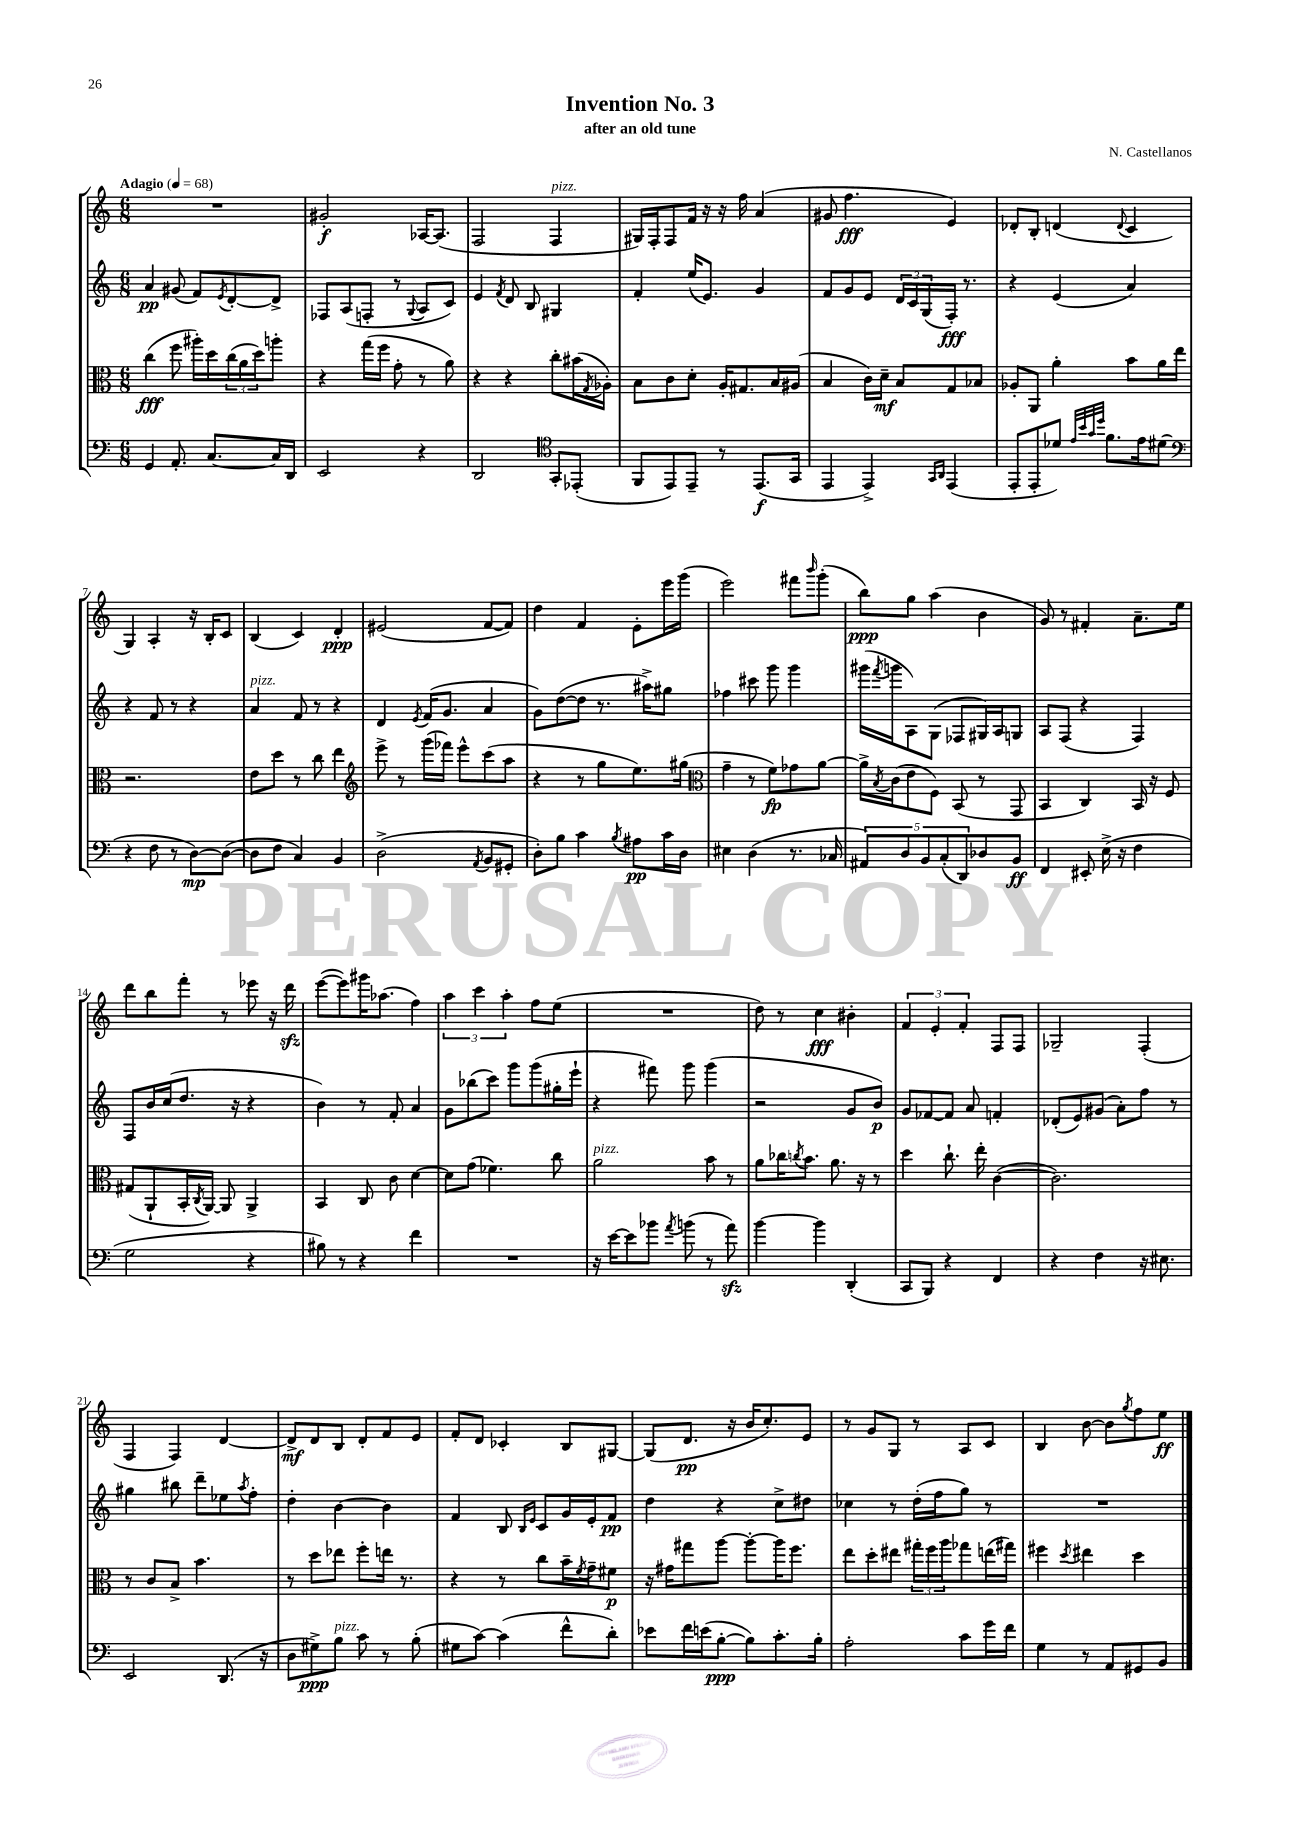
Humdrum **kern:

**kern	**kern	**kern	**kern
*staff4	*staff3	*staff2	*staff1
*clefF4	*clefC3	*clefG2	*clefG2
*k[]	*k[]	*k[]	*k[]
*M6/8	*M6/8	*M6/8	*M6/8
*MM68	*MM68	*MM68	*MM68
4GG/	(4cc\	4a/	2.r
8.AA'/	8ff\	(8g#/	.
.	16aa#'\LL)	8f/L)	.
[8.C/L	16dd\	.	.
.	.	8qe/	.
.	(24cc\	[8d'/	.
.	24a\	.	.
.	24dd\J)	.	.
16C/]L	8aa'\J	8d^/]J	.
16DD/JJ	.	.	.
=	=	=	=
2EE/	4r	8F-/L	2g#'/
.	.	(8A/	.
.	(16gg\LL	8F'/J	.
.	16ff\JJ	.	.
.	8g'\	8r	.
.	.	8qqG/	.
4r	8r	8A/L	[16A-/LK
.	.	.	(8.A-/]J
.	8a\)	8c/J)	.
=	=	=	=
2DD/	4r	4e/	2F/
.	.	8qf/	.
.	4r	8d/	.
.	.	8B/	.
*clefC4	*	*	*
8GG'/L	8cc'\L	4G#/	4F/
(8EE-'/J	(16b#\L	.	.
.	8qG/	.	.
.	16A-'\JJ)	.	.
=	=	=	=
8FF/L	8B\L	4f'/	16G#/LL)
.	.	.	16F'/J
8EE/)	8c\	.	8F/
8EE~/J	8d'\J	(16ee/LK	16f/Jk
.	.	8.e/J)	16r
8r	16A'/LK	.	16r
.	8.G#/	.	16ff\
(8.EE/L	.	4g/	(4a/
.	16B/L	.	.
16GG/Jk	(16A#/JJ	.	.
=	=	=	=
4EE/	4B/	8f/L	8g#/
.	.	8g/	4.ff\
4EE^/)	16c\LL)	8e/J	.
.	16d~\JJ	.	.
.	8B/L	24d/LL	.
.	.	24c/	.
.	.	(24G/	.
16qqGG/LL	.	.	.
16qqAA/JJ	.	.	.
(4EE/	8G/	16F'/JJ)	4e/)
.	.	8.r	.
.	8B-/J	.	.
=	=	=	=
8EE'/L	8A-'/L	4r	8d-'/L
8EE'/	8AA/J	.	8B'/J
8d-/J)	4a'\	(4e/	(4d/
32qqe/LLL	.	.	.
32qqb/	.	.	.
32qqg/	.	.	.
32qqdd/JJJ	.	.	.
8.f\L	.	.	.
.	.	.	8qqd/
.	8b\L	4a/)	4c/
16e\k	.	.	.
(8d#\J	16a\L	.	.
.	16ee\JJ	.	.
=	=	=	=
*clefF4	*	*	*
4r	2.r	4r	4G/)
8F\	.	8f/	4A'/
8r	.	8r	.
[8D\L)	.	4r	16r
.	.	.	16B'/LK
(8D\_J	.	.	8c/J
=	=	=	=
8D\]L	8e\L	4a/	(4B/
8F\J	8dd\J	.	.
4C/)	8r	8f/	4c/)
.	8cc\	8r	.
4BB/	4ee\	4r	4d'/
=	=	=	=
*	*clefG2	*	*
(2D^\	8eee^\	4d/	(2e#/
.	8r	.	.
.	.	8qe/	.
.	(16ggg\LL	(16f/LK	.
.	16fff-\JJ)	8.g/J	.
.	8eee^^\L	.	.
8qAA/	.	.	.
8BB/L	(8ccc\	4a/	[8f/L
8GG#'/J	8aa\J	.	8f/]J)
=	=	=	=
8D'\L)	4r	8g\L)	4dd\
8B\J	.	([8dd\	.
4c\	8r	8dd\]J	4f/
.	8gg\L	8.r	.
8qB/	.	.	.
8A#\L	8.ee\)	.	8e'\L
.	.	16aa#^\LK)	.
16c\L	.	8gg#\J	16eee\L
16D\JJ	(16gg#\Jk	.	(16ggg\JJ
=	=	=	=
*	*clefC3	*	*
4E#\	4g~\	4ff-\	2eee\)
(4D\	8r	8ccc#\	.
.	8f\L)	8ggg\	.
8.r	8g-\	4ggg\	8fff#\L
.	.	.	16qqbbb/
.	[8a\J	.	(8ggg'\J
16C-/	.	.	.
=	=	=	=
10AA#/L)	16a^\]LL	(16ggg#\LL	8bb\L)
.	8qB/	8qfff/	.
.	(16c\J	16ggg\J	.
10D/	.	.	.
.	8e\	8A\)	8gg\J
10BB/	.	.	.
.	8F\J)	(8G\J	(4aa\
(10C'/	.	.	.
.	(8BB/	8F-/L	.
10DD/)	.	.	.
8D-/	8r	16G#/L)	4b\
.	.	16A/J	.
8BB/J	8GG/	8G/J	.
=	=	=	=
4FF/	4BB/	8A/L	8g/)
.	.	(8F/J	8r
8EE#'/	4C/)	4r	4f#'/
(16E^\	.	.	.
16r	.	.	.
4F\	16BB/	4F/)	8.a~\L
.	16r	.	.
.	8F/	.	.
.	.	.	16ee\Jk
=	=	=	=
2G\	(8G#/L	8F/L	8ddd\L
.	8AA`/	16b/L	8bb\
.	.	(16cc/J	.
.	16BB'/L	8.dd/J	8fff'\J
.	8qC/	.	.
.	[16AA/JJ)	.	.
.	8AA/]	.	8r
.	.	16r	.
4r	4AA^/	4r	8eee-\
.	.	.	16r
.	.	.	16ddd\
=	=	=	=
8B#\)	4BB/	4b\)	([8eee\L
8r	.	.	8eee\])
4r	8C/	8r	16ggg#\K
.	.	.	(8.aa-\J
.	8c\	8f'/	.
4f\	[4d\	4a/	4ff\)
=	=	=	=
2.r	8d\]L	8g\L	6aa\
.	(8g\J	(8bb-\	.
.	.	.	6ccc\
.	4.f-\)	8ccc\J)	.
.	.	.	6aa'\
.	.	8ggg\L	.
.	.	(8ggg\	8ff\L
.	8cc\	16gg#'\L	(8ee\J
.	.	16eee`\JJ	.
=	=	=	=
16r	2a\	4r	2.r
[16e\LK	.	.	.
8e\]	.	.	.
8b-\J	.	8fff#\)	.
8qa/	.	.	.
(8b\	.	8ggg\	.
8r	8b\	(4ggg\	.
8a\)	8r	.	.
=	=	=	=
[4b\	8a\L	2r	8dd\)
.	16cc-\K	.	8r
.	8qcc/	.	.
.	8.b\J	.	.
4b\]	.	.	4cc\
.	8.a\	.	.
(4DD'/	.	8g/L	4b#'\
.	16r	.	.
.	8r	8b/J)	.
=	=	=	=
8CC/L	4dd\	8g/L	6f/
8BBB/J)	.	[8f-/	.
.	.	.	6e'/
4r	8.cc`\	8f-/]J	.
.	.	.	6f'/
.	.	8a/	.
.	16ee'\	.	.
4FF/	([4c\	4f'/	8F/L
.	.	.	8F/J
=	=	=	=
4r	2.c\])	(8d-'/L	2G-~/
.	.	8e/)	.
4F\	.	(8g#/J	.
.	.	8a'\L)	.
16r	.	8ff\J	(4F'/
8.E#\	.	.	.
.	.	8r	.
=	=	=	=
2EE/	8r	4gg#\	4F/
.	8c/L	.	.
.	8B^/J	8bb#\	4F/)
.	4.b\	8ddd~\L	.
(8.DD/	.	8ee-\	[4d/
.	.	8qaa/	.
.	.	8ff'\J	.
16r	.	.	.
=	=	=	=
8D\L	8r	4dd'\	8d^/]L
8G#^\)	8dd\L	.	8d/
8B\J	8ee-\J	[4b\	8B/J
8c\	8ff'\L	.	8d'/L
8r	16ee\Jk	4b\]	8f/
.	8.r	.	.
(8B'\	.	.	8e/J
=	=	=	=
8G#\L	4r	4f/	8f'/L
[8c\J)	.	.	8d/J
(4c\]	8r	8B/	4c-'/
.	.	16qqB/LL	.
.	.	16qqe/JJ	.
.	8cc\L	8c/L	.
8f^^\L	16b~\L	16g/L	8B/L
.	8qf/	.	.
.	16g~\J	16e'/J	.
8d'\J)	8f#\J	8f/J	[8G#/J
=	=	=	=
8e-\L	16r	4dd\	(8G#/]L
.	16g#\LK	.	.
16f\L	8gg#\	.	8.d/J
(16e\J	.	.	.
[8B'\J	[8aa\J	4r	.
.	.	.	16r
8B\]L)	8aa'\_L	.	16b/LK
.	.	.	8.cc'/)
8.c'\	16aa\]K	8cc^\L	.
.	8.ff\J	.	.
.	.	8dd#\J	8e/J
16B'\Jk	.	.	.
=	=	=	=
2A'\	8ee\L	4cc-\	8r
.	8dd'\	.	8g/L
.	8ee#\J	8r	8G/J
.	24gg#'\LL	(16dd'\LL	8r
.	24ff\	.	.
.	.	16ff\J	.
.	24aa\J	.	.
8c\L	8gg-\	8gg\J)	8A/L
16g\L	(16ee\L	8r	8c/J
16f\JJ	16gg#\JJ)	.	.
=	=	=	=
4G\	4ff#\	2.r	4B/
.	8qdd/	.	.
8r	4ee#\	.	[8b\
8AA/L	.	.	8b\]L
.	.	.	8qgg/
8GG#/	4dd\	.	8ff\
8BB/J	.	.	8ee\J
==	==	==	==
*-	*-	*-	*-
